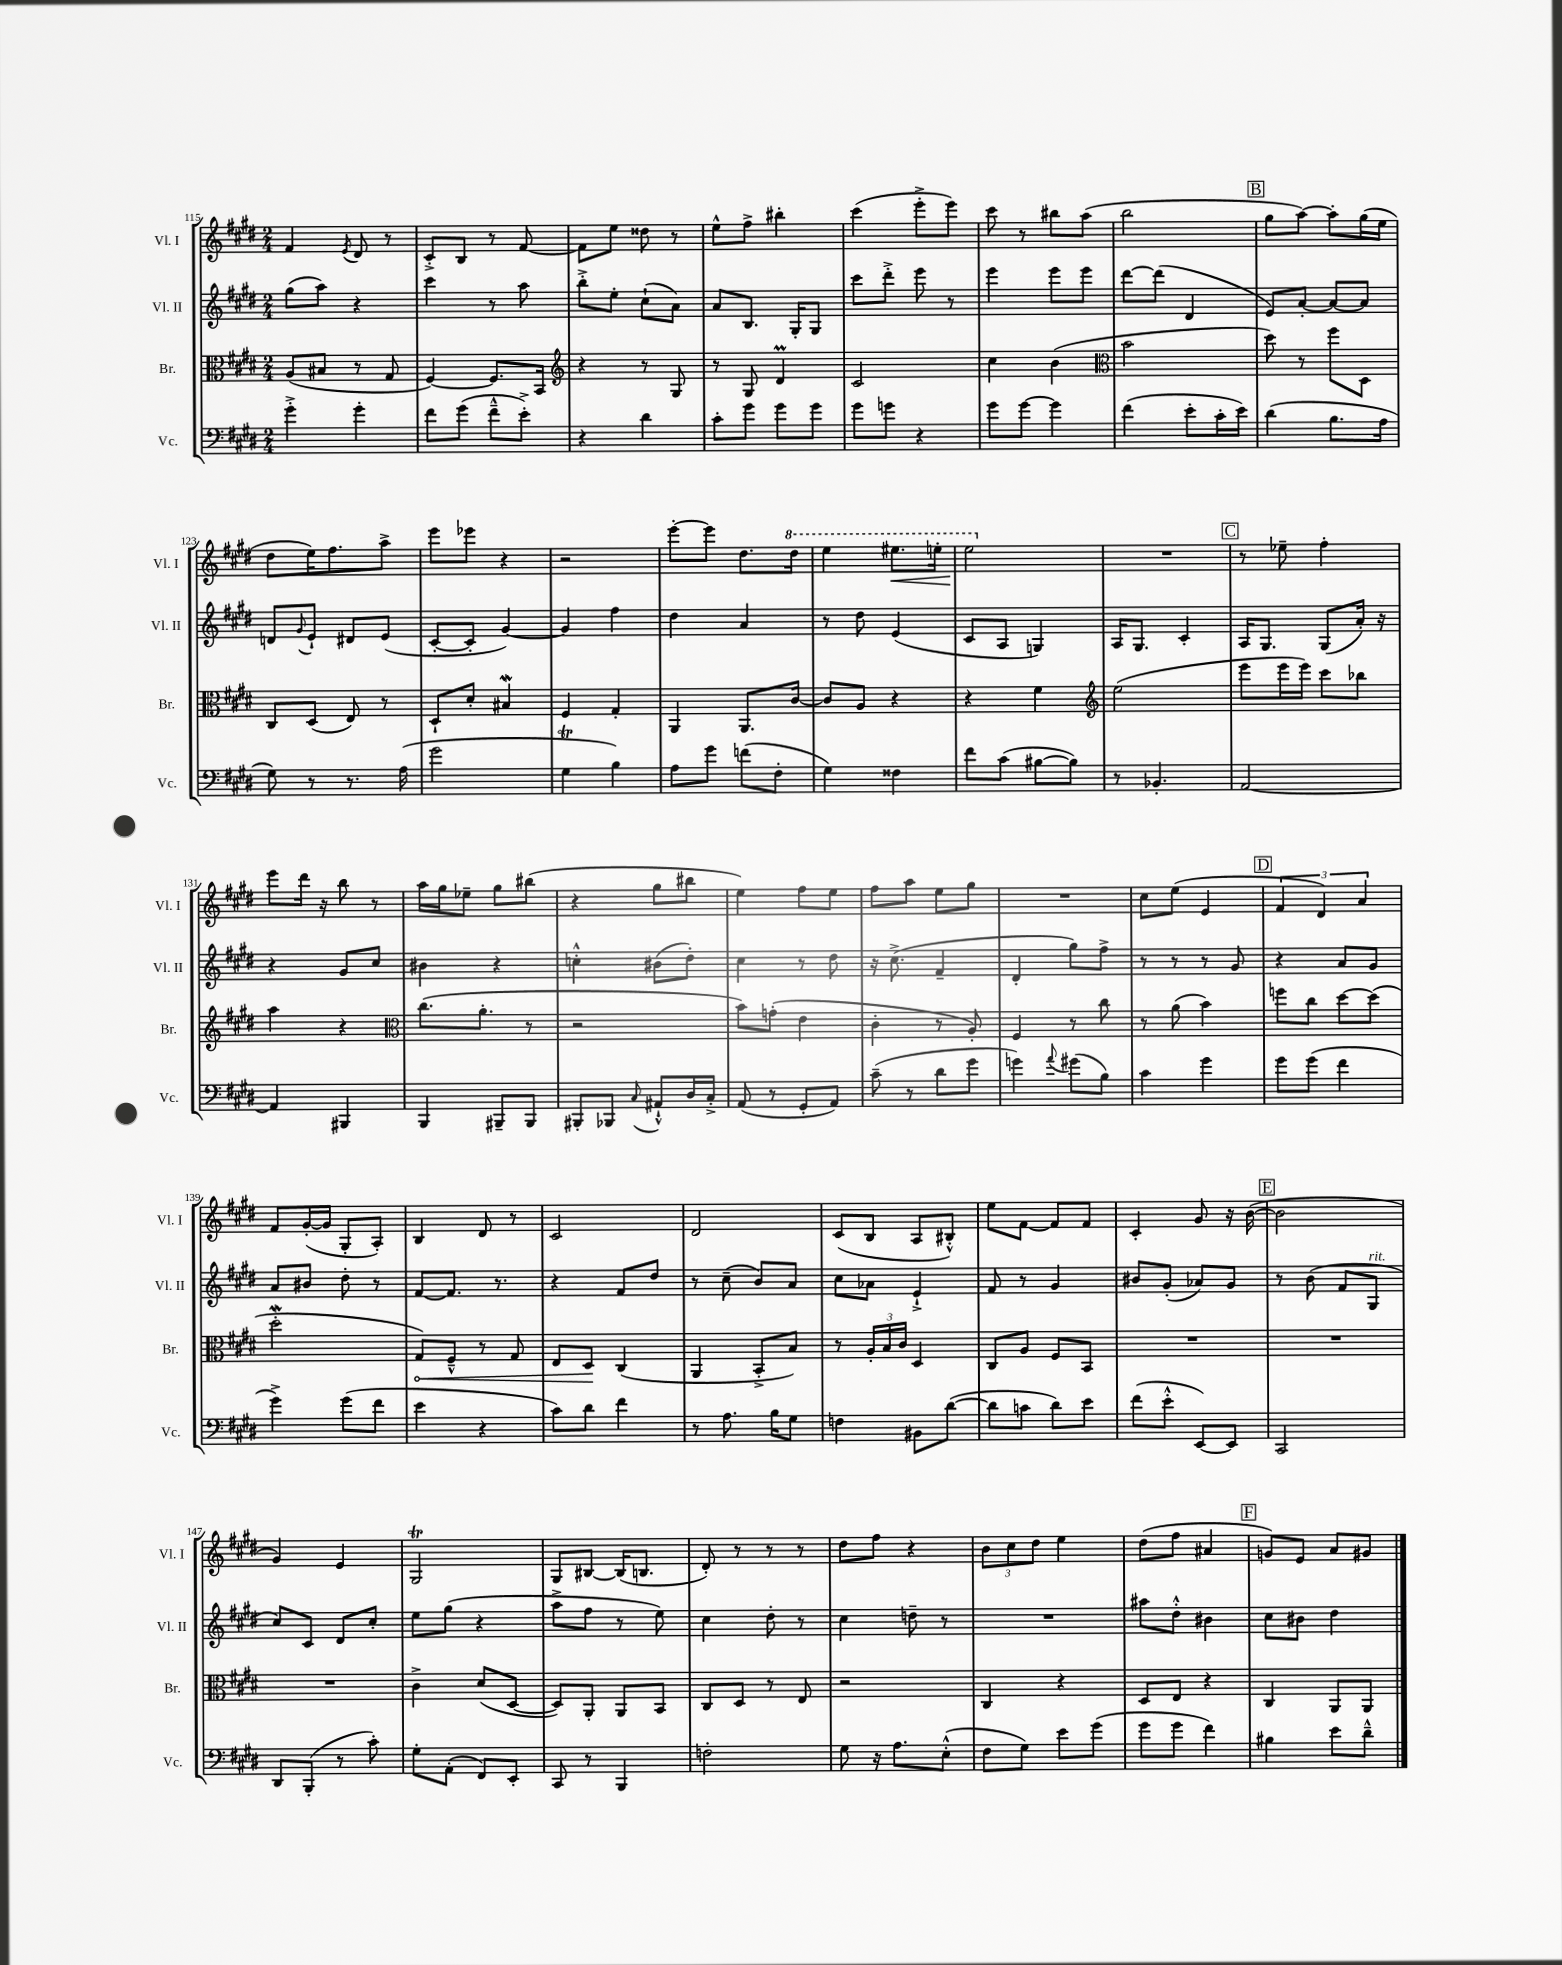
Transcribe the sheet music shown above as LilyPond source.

<<
\new StaffGroup <<
\new Staff = "s0" \with { instrumentName = "Vl. I" shortInstrumentName = "Vl. I" } {
    \clef treble \key e \major \numericTimeSignature \time 2/4
    fis'4 \acciaccatura { e'8 } dis'8 r8 |
    cis'8-.-> b8 r8 fis'8~ |
    fis'8 e''8 disis''8 r8 |
    e''8-^ fis''8-> bis''4-. |
    cis'''4( e'''8-.-> e'''8) |
    cis'''8 r8 bis''8 a''8( |
    b''2 |
    \mark \markup { \box "B" } gis''8 a''8~) a''8-. gis''16( e''16 |
    dis''8 e''16) fis''8. a''8-> |
    e'''8 ees'''8 r4 |
    r2 |
    e'''8~-. e'''8 dis''8. \ottava #1 dis'''16 |
    e'''4 eis'''8.\< e'''16-. |
    e'''2\! \ottava #0 |
    R2 |
    \mark \markup { \box "C" } r8 ees''8-- fis''4-. |
    e'''8 dis'''16 r16 b''8 r8 |
    a''16 gis''16 ees''8-- gis''8 bis''8( |
    r4 gis''8 bis''8 |
    e''4) fis''8 e''8 |
    fis''8 a''8 e''8 gis''8 |
    R2 |
    cis''8 e''8( e'4 |
    \mark \markup { \box "D" } \tuplet 3/2 { fis'4 dis'4) a'4 } |
    fis'8 gis'16~-.( gis'16 gis8-. a8-.) |
    b4 dis'8 r8 |
    cis'2 |
    dis'2 |
    cis'8( b8 a8 bis8-.-^) |
    e''8 fis'8~ fis'8 fis'8 |
    cis'4-. gis'8 r16 b'16~( |
    \mark \markup { \box "E" } b'2 |
    gis'4) e'4 |
    gis2\trill |
    gis8 bis8~ bis16( b8. |
    dis'8-.) r8 r8 r8 |
    dis''8 fis''8 r4 |
    \tuplet 3/2 { b'8 cis''8 dis''8 } e''4 |
    dis''8( fis''8 ais'4 |
    \mark \markup { \box "F" } g'8) e'8 a'8 gis'8 \bar "|." |
}
\new Staff = "s1" \with { instrumentName = "Vl. II" shortInstrumentName = "Vl. II" } {
    \clef treble \key e \major \numericTimeSignature \time 2/4
    gis''8( a''8) r4 |
    cis'''4 r8 a''8 |
    b''8-.-> e''8-. cis''8-!( a'8) |
    a'8 b8. gis16-. gis8 |
    cis'''8 dis'''8-.-> e'''8 r8 |
    e'''4 e'''8 e'''8 |
    dis'''8~ dis'''8( dis'4 |
    \mark \markup { \box "B" } e'8) a'8~-. a'8~ a'8 |
    d'8 \appoggiatura { gis'8 } e'8-! dis'8 e'8( |
    cis'8~-. cis'8-. gis'4~) |
    gis'4 fis''4 |
    dis''4 a'4 |
    r8 dis''8 e'4( |
    cis'8 a8 g4) |
    a16 gis8. cis'4-. |
    \mark \markup { \box "C" } a16 gis8. gis8( a'16-.) r16 |
    r4 gis'8 cis''8 |
    bis'4 r4 |
    c''4-.-^ bis'8( dis''8-.) |
    cis''4 r8 dis''8 |
    r16 cis''8.->( fis'4-- |
    dis'4-. gis''8) fis''8-> |
    r8 r8 r8 gis'8 |
    \mark \markup { \box "D" } r4 a'8 gis'8 |
    a'8 bis'8 dis''8-. r8 |
    fis'8~ fis'8. r8. |
    r4 fis'8 dis''8 |
    r8 cis''8--( b'8) a'8 |
    cis''8 aes'8 e'4-!-> |
    fis'8 r8 gis'4 |
    bis'8 gis'8-.( aes'8) gis'8 |
    \mark \markup { \box "E" } r8 b'8( fis'8 gis8^\markup { \italic "rit." } |
    cis''8) cis'8 dis'8 cis''8-. |
    e''8 gis''8( r4 |
    a''8-> fis''8 r8 e''8) |
    cis''4 dis''8-. r8 |
    cis''4 d''8-- r8 |
    R2 |
    ais''8 dis''8-.-^ bis'4 |
    \mark \markup { \box "F" } cis''8 bis'8 dis''4 \bar "|." |
}
\new Staff = "s2" \with { instrumentName = "Br." shortInstrumentName = "Br." } {
    \clef alto \key e \major \numericTimeSignature \time 2/4
    a8( bis8 r8 gis8 |
    fis4~) fis8. b,16 |
    \clef treble r4 r8 gis8 |
    r8 gis8 dis'4\prall |
    cis'2 |
    cis''4 b'4( |
    \clef alto b'2 |
    \mark \markup { \box "B" } dis''8) r8 fis''8 dis8 |
    cis8 dis8( e8) r8 |
    dis8-! dis'8-. bis4\mordent |
    fis4 gis4-. |
    a,4 a,8. cis'16~ |
    cis'8 a8 r4 |
    r4 fis'4 |
    \clef treble e''2( |
    \mark \markup { \box "C" } e'''8 e'''16 e'''16) cis'''8 bes''8 |
    a''4 r4 |
    \clef alto cis''8.( a'8.-. r8 |
    r2 |
    b'8) g'8-.( e'4 |
    cis'4-. r8 a8-.) |
    fis4 r8 cis''8 |
    r8 a'8( b'4) |
    \mark \markup { \box "D" } f''8 cis''8 dis''8~ dis''8( |
    dis''2-.\mordent |
    \once \override Hairpin.circled-tip = ##t gis8\<) fis8---^ r8 gis8 |
    e8 dis8\! cis4( |
    a,4 b,8-.-> b8) |
    r8 \tuplet 3/2 { a16-. b16 cis'16 } dis4 |
    cis8 a8 fis8 b,8 |
    R2 |
    \mark \markup { \box "E" } R2 |
    R2 |
    cis'4-> dis'8( dis8~ |
    dis8) a,8-. a,8 b,8 |
    cis8 dis8 r8 e8 |
    r2 |
    cis4 r4 |
    dis8 e8 r4 |
    \mark \markup { \box "F" } cis4 a,8 a,8 \bar "|." |
}
\new Staff = "s3" \with { instrumentName = "Vc." shortInstrumentName = "Vc." } {
    \clef bass \key e \major \numericTimeSignature \time 2/4
    gis'4-.-> gis'4-. |
    fis'8 gis'8( fis'8---^ e'8-.->) |
    r4 dis'4 |
    cis'8-. gis'8 gis'8 gis'8 |
    gis'8 g'8 r4 |
    gis'8 gis'8~ gis'4 |
    fis'4( e'8-. cis'16-. e'16) |
    \mark \markup { \box "B" } dis'4( b8. a16 |
    gis8) r8 r8. a16( |
    gis'2 |
    gis4\trill b4) |
    a8 gis'8 f'8( fis8-. |
    gis4) fisis4 |
    fis'8 cis'8( bis8~ bis8) |
    r8 bes,4.-. |
    \mark \markup { \box "C" } a,2~ |
    a,4 bis,,4 |
    b,,4 bis,,8-- bis,,8 |
    bis,,8-. bes,,8 \appoggiatura { cis8 } ais,8-!-^ dis16 cis16-.-> |
    a,8( r8 gis,8-. a,8) |
    cis'8--( r8 dis'8 gis'8 |
    g'4) \appoggiatura { a'8 } gis'8( b8) |
    cis'4 gis'4 |
    \mark \markup { \box "D" } gis'8 gis'8( fis'4 |
    gis'4->) gis'8( fis'8 |
    e'4 r4 |
    cis'8) dis'8 fis'4 |
    r8 a8. b16 gis8 |
    f4 bis,8 dis'8~( |
    dis'8 c'8 dis'8) e'8 |
    fis'8( e'8-.-^ e,8~) e,8 |
    \mark \markup { \box "E" } cis,2 |
    dis,8 b,,8-.( r8 cis'8-.) |
    gis8-. a,8-.( fis,8) e,8-. |
    cis,8 r8 b,,4 |
    f2-. |
    gis8 r16 a8. e8-.-^( |
    fis8 gis8) e'8 gis'8( |
    gis'8 gis'8 fis'4) |
    \mark \markup { \box "F" } bis4 e'8 dis'8---^ \bar "|." |
}
>>
>>
\layout { \context { \Score currentBarNumber = #115 } }
